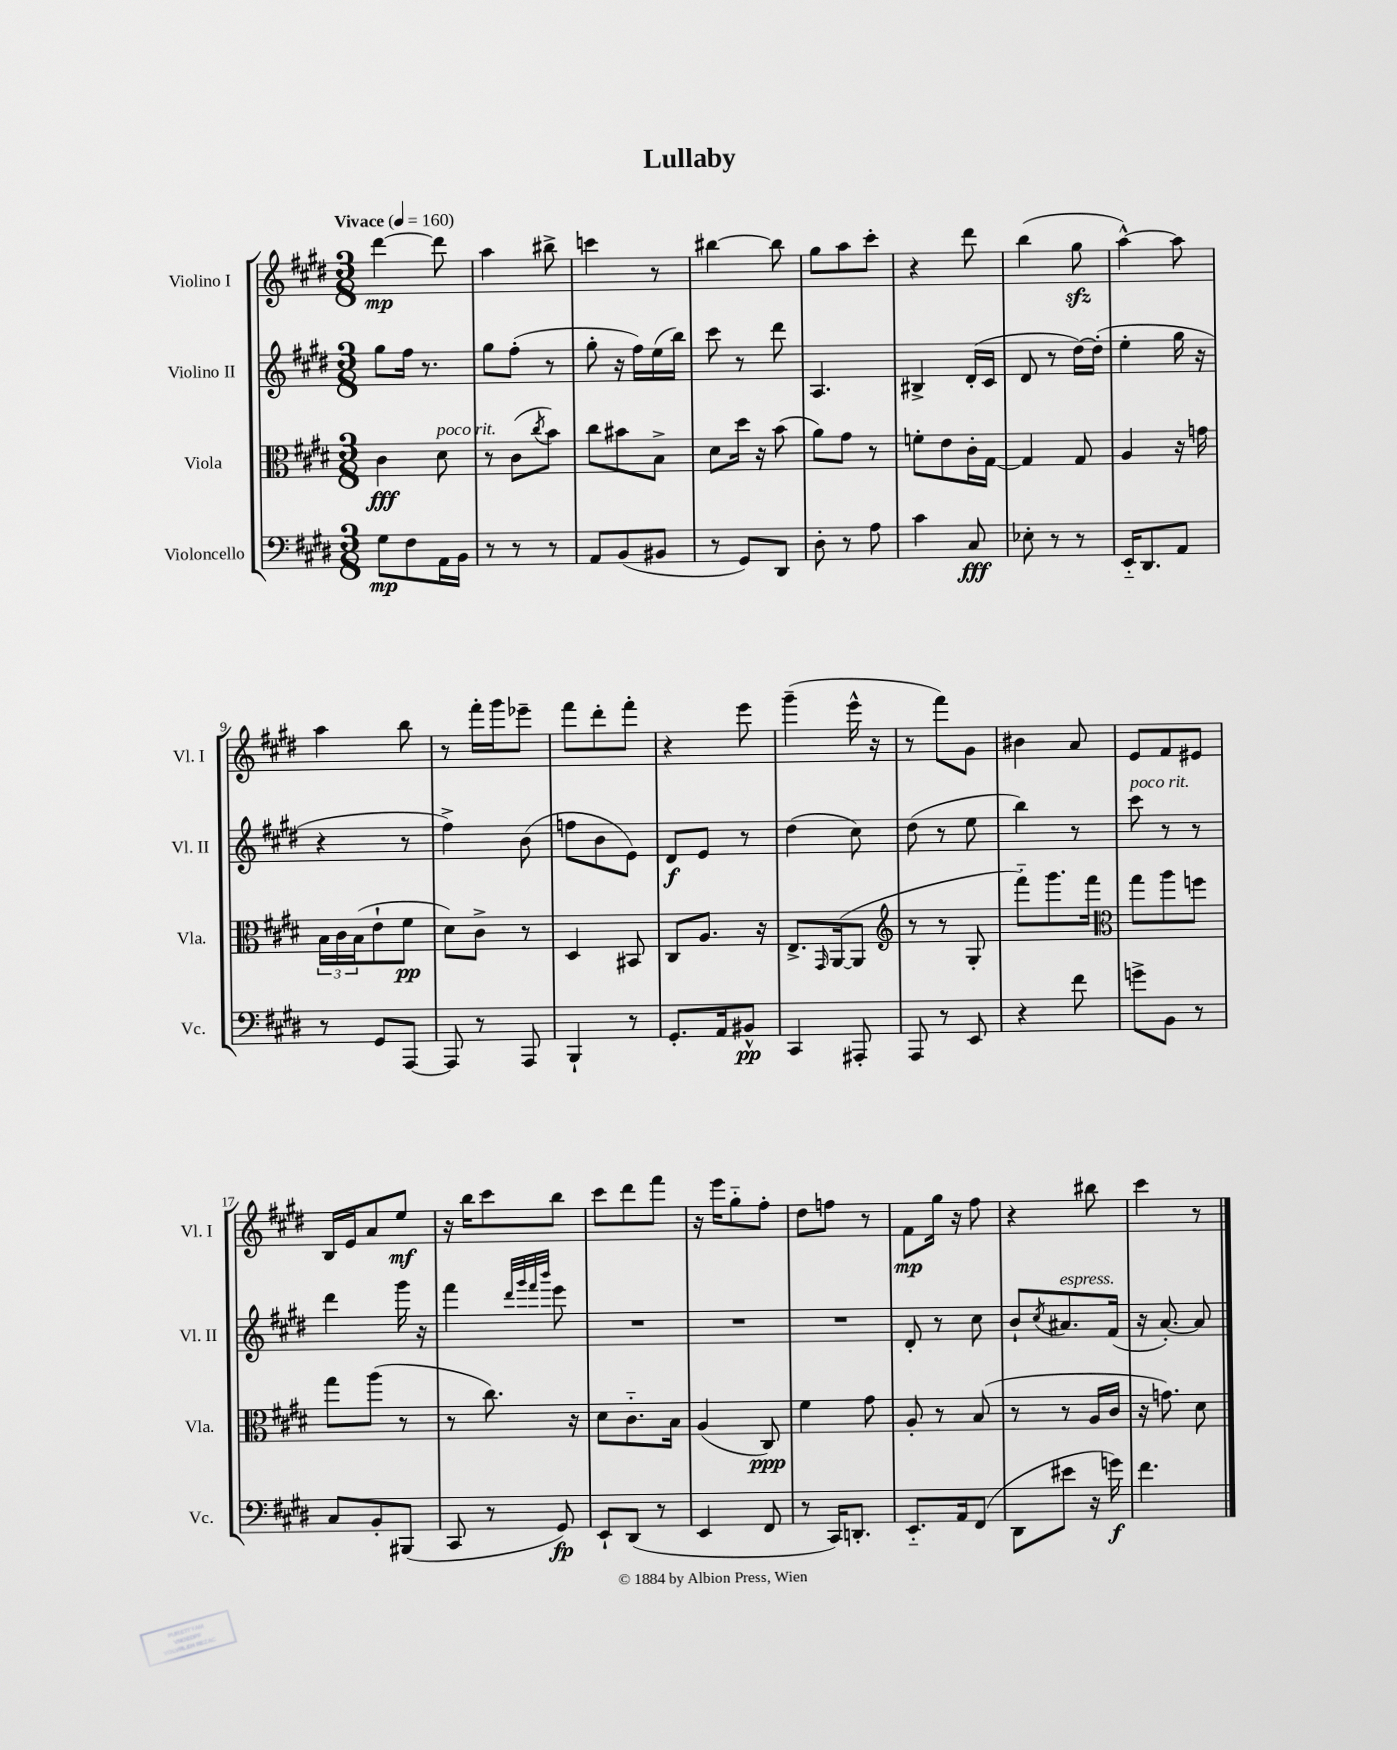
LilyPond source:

\header { title = "Lullaby" }
<<
\new StaffGroup <<
\new Staff = "s0" \with { instrumentName = "Violino I" shortInstrumentName = "Vl. I" } {
    \clef treble \key e \major \numericTimeSignature \time 3/8 \tempo "Vivace" 4 = 160
    dis'''4~\mp dis'''8 |
    a''4 bis''8-> |
    c'''4 r8 |
    bis''4~ bis''8 |
    gis''8 a''8 cis'''8-. |
    r4 dis'''8 |
    b''4( gis''8\sfz |
    a''4~-^) a''8 |
    a''4 b''8 |
    r8 fis'''16-. gis'''16 ees'''8-- |
    fis'''8 dis'''8-. fis'''8-. |
    r4 e'''8 |
    gis'''4--( e'''16-^ r16 |
    r8 fis'''8) gis'8 |
    bis'4 a'8 |
    e'8 fis'8 eis'8 |
    b16 e'16 a'8 e''8\mf |
    r16 b''16 cis'''8 b''8 |
    cis'''8 dis'''8 fis'''8 |
    r16 e'''16 gis''8-_ fis''8-. |
    dis''8 f''8 r8 |
    fis'8\mp gis''16 r16 fis''8 |
    r4 bis''8 |
    cis'''4 r8 \bar "|." |
}
\new Staff = "s1" \with { instrumentName = "Violino II" shortInstrumentName = "Vl. II" } {
    \clef treble \key e \major \numericTimeSignature \time 3/8
    gis''8 fis''16 r8. |
    gis''8 fis''8-.( r8 |
    gis''8-. r16 fis''16) e''16( b''16) |
    cis'''8 r8 dis'''8 |
    a4. |
    bis4-> dis'16-.( cis'16 |
    dis'8 r8 dis''16~) dis''16-.( |
    e''4-. gis''16 r16 |
    r4 r8 |
    fis''4->) b'8( |
    f''8 b'8 e'8) |
    dis'8\f e'8 r8 |
    dis''4( cis''8) |
    dis''8( r8 e''8 |
    b''4) r8 |
    cis'''8^\markup { \italic "poco rit." } r8 r8 |
    dis'''4 gis'''16 r16 |
    fis'''4 \grace { dis'''32 gis'''32 fis'''32 b'''32 } e'''8 |
    R4. |
    R4. |
    R4. |
    dis'8-. r8 cis''8 |
    b'8-! \acciaccatura { cis''8 } ais'8.^\markup { \italic "espress." } fis'16( |
    r16 a'8.~-.) a'8 \bar "|." |
}
\new Staff = "s2" \with { instrumentName = "Viola" shortInstrumentName = "Vla." } {
    \clef alto \key e \major \numericTimeSignature \time 3/8
    cis'4\fff dis'8^\markup { \italic "poco rit." } |
    r8 cis'8( \acciaccatura { cis''8 } b'8) |
    cis''8 bis'8 b8-> |
    dis'8 dis''16 r16 b'8( |
    a'8) gis'8 r8 |
    f'8-. e'8 cis'16-. gis16~ |
    gis4 gis8 |
    a4 r16 g'16 |
    \tuplet 3/2 { b16 cis'16 b16( } e'8-! fis'8\pp |
    dis'8) cis'8-> r8 |
    dis4 bis,8 |
    cis8 a8. r16 |
    e8.-> \grace { gis,16 } a,16~( a,8 |
    \clef treble r8 r8 gis8-. |
    fis'''8-_) gis'''8. fis'''16 |
    \clef alto gis''8 a''8 f''8 |
    gis''8 a''8( r8 |
    r8 cis''8.) r16 |
    dis'8 cis'8.-_ b16 |
    a4( cis8\ppp) |
    fis'4 gis'8 |
    a8-. r8 b8( |
    r8 r8 a16 cis'16 |
    r16 g'8.) dis'8 \bar "|." |
}
\new Staff = "s3" \with { instrumentName = "Violoncello" shortInstrumentName = "Vc." } {
    \clef bass \key e \major \numericTimeSignature \time 3/8
    gis8\mp fis8 a,16 b,16 |
    r8 r8 r8 |
    a,8 b,8( bis,8 |
    r8 gis,8) dis,8 |
    dis8-. r8 a8 |
    cis'4 cis8\fff |
    ees8-. r8 r8 |
    e,16-_ dis,8. a,8 |
    r8 gis,8 a,,8~ |
    a,,8 r8 a,,8 |
    b,,4-! r8 |
    gis,8.-. a,16 bis,8-^\pp |
    cis,4 ais,,8-. |
    a,,8 r8 e,8 |
    r4 fis'8 |
    g'8-> b,8 r8 |
    cis8 b,8-. bis,,8( |
    cis,8 r8 gis,8\fp) |
    e,8-! dis,8( r8 |
    e,4 fis,8 |
    r8 cis,16) d,8.-. |
    e,8.-_ a,16 fis,8( |
    dis,8 eis'8 r16 g'16\f) |
    fis'4. \bar "|." |
}
>>
>>
